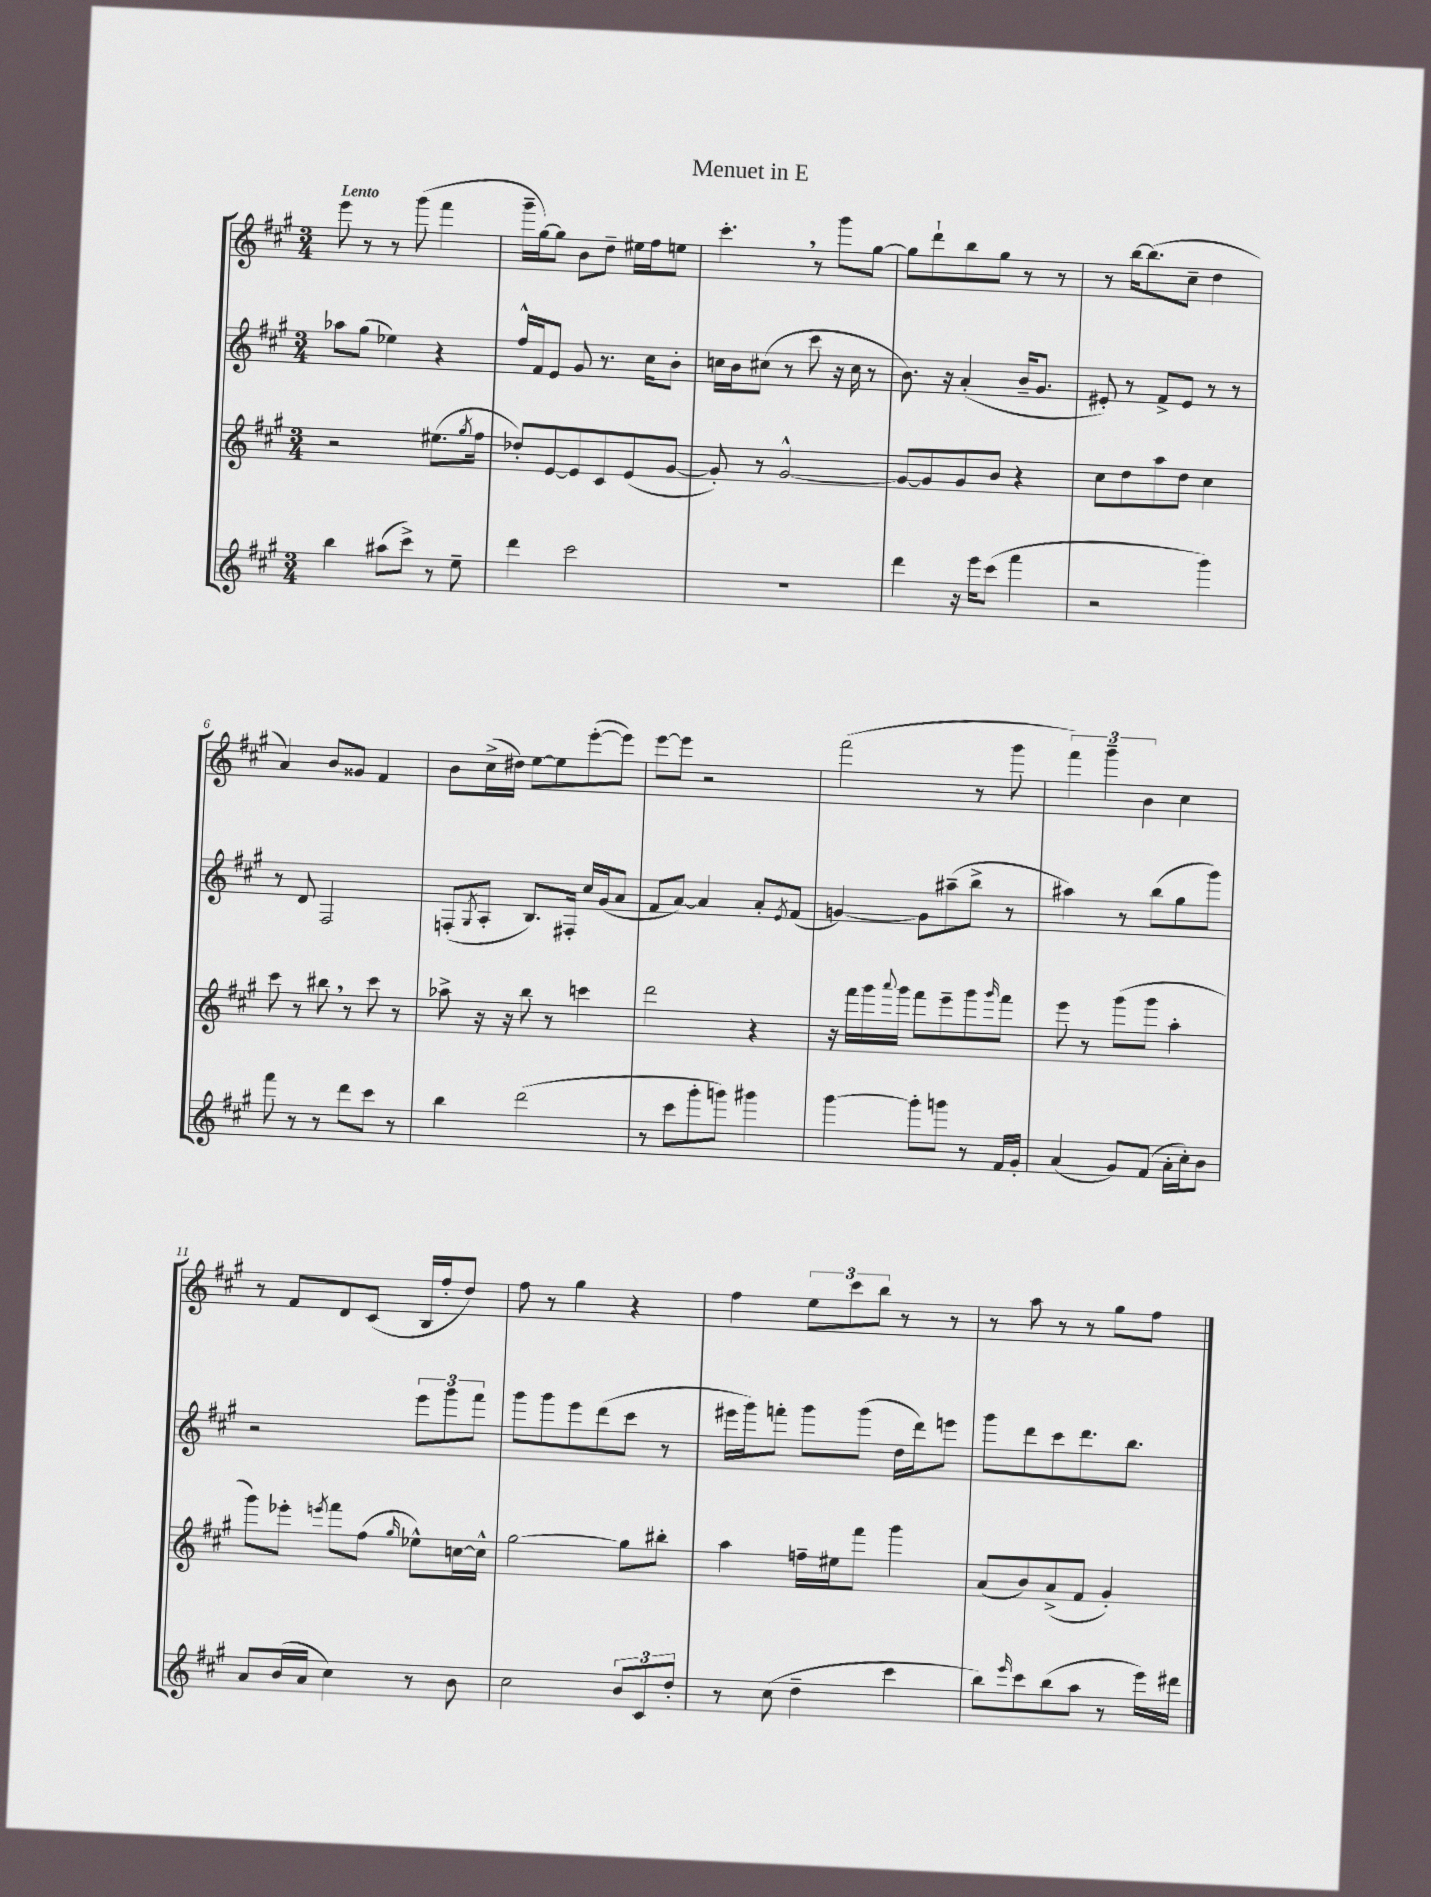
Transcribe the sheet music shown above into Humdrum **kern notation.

**kern	**kern	**kern	**kern
*staff4	*staff3	*staff2	*staff1
*clefG2	*clefG2	*clefG2	*clefG2
*k[f#c#g#]	*k[f#c#g#]	*k[f#c#g#]	*k[f#c#g#]
*M3/4	*M3/4	*M3/4	*M3/4
4bb	2r	8aa-	8eee
.	.	(8gg#	8r
(8aa#	.	4ee-)	8r
8ccc#^)	.	.	(8ggg#
8r	(8.ee#	4r	4fff#
8ee~	.	.	.
.	8qgg#	.	.
.	16ff#	.	.
=	=	=	=
4ddd	8dd-')	16ff#^^	16ggg#~
.	.	16f#	[16gg#)
.	[8e	8e	8gg#]
2ccc#	8e]	8g#	8b
.	8c#	8.r	8dd~
.	(8e	.	16ee#
.	.	16cc#	16ff#
.	[8g#	8b'	8ee
=	=	=	=
2.r	8g#'])	16cc	4.ccc#'
.	.	16b	.
.	8r	(8cc#	.
.	[2g#^^	8r	.
.	.	8ccc#	8r
.	.	16r	8ggg#
.	.	16cc#	.
.	.	8r	[8gg#
=	=	=	=
4ddd	8g#_	8.b)	8gg#]
.	8g#]	.	8ddd`
.	.	16r	.
16r	8g#	(4a'	8bb
16eee	.	.	.
(8ccc#	8b	.	8gg#
4fff#	4r	16b~	8r
.	.	8.g#	.
.	.	.	8r
=	=	=	=
2r	8cc#	8e#')	8r
.	8dd	8r	[16bb
.	.	.	(8.bb]
.	8aa	8f#^	.
.	8dd	8e#	8cc#~
4ggg#)	4cc#	8r	4dd
.	.	8r	.
=	=	=	=
8fff#	8ccc#	8r	4a)
8r	8r	8d	.
8r	8bb#	2F#	8b
8ddd	8r	.	8g##
8ccc#	8ccc#	.	4f#
8r	8r	.	.
=	=	=	=
4bb	8aa-^	(8F'	8b
.	.	8qG#	.
.	16r	8A'	(16cc#^
.	16r	.	16dd#)
(2ddd	8bb	8.B)	[8ee
.	8r	.	8ee]
.	.	16F#'	.
.	4ccc	16cc#	([8eee'
.	.	(16g#	.
.	.	8a	8eee])
=	=	=	=
8r	2ddd	8f#	[8eee
8ccc#	.	[8a)	8eee]
8ggg#'	.	4a]	2r
8ggg)	.	.	.
4ggg#	4r	8a'	.
.	.	8qe	.
.	.	(8f#	.
=	=	=	=
[4ggg#	16r	[4g)	(2fff#
.	16fff#	.	.
.	16ggg#	.	.
.	8qqaaa	.	.
.	16ggg#	.	.
8ggg#']	8fff#	8g]	.
8ggg	8eee~	(8aa#~	.
8r	8ggg#	8bb^	8r
.	16qqggg#	.	.
16f#	8fff#	8r	8ggg#
16g#'	.	.	.
=	=	=	=
(4a	8eee	4aa#)	6fff#)
.	8r	.	.
.	.	.	6ggg#~
8g#)	(8ggg#	8r	.
.	.	.	6b
(8f#	8ggg#	(8bb	.
16a'	4aa'	8gg#	4cc#
16cc#')	.	.	.
8b	.	8ggg#)	.
=	=	=	=
8a	8ggg#)	2r	8r
(16b	8eee-'	.	8f#
16a	.	.	.
.	8qeee	.	.
4cc#)	8fff#	.	8d
.	(8ff#	.	(8c#
.	16qqgg#	.	.
8r	8ee-^^)	12eee	16B
.	.	.	16ff#'
.	.	12ggg#	.
8b	[16cc	.	8dd)
.	.	12fff#	.
.	16cc^^]	.	.
=	=	=	=
2cc#	[2gg#	8ggg#	8ff#
.	.	8ggg#	8r
.	.	8eee	4gg#
.	.	(8ddd	.
12b	8gg#]	8ccc#	4r
12c#	.	.	.
.	8bb#'	8r	.
12dd'	.	.	.
=	=	=	=
8r	4aa	16eee#	4ff#
.	.	16ggg#)	.
(8cc#	.	8fff'	.
4dd~	16ff~	8ggg#	12ee
.	16ee#	.	.
.	.	.	12ccc#
.	8fff#	(8ggg#	.
.	.	.	12bb
4ccc#	4ggg#	16dd	8r
.	.	16ddd)	.
.	.	8eee	8r
=	=	=	=
8bb)	(8a	8ggg#	8r
16qqeee	.	.	.
8ccc#	8b)	8ddd	8aa
(8bb	(8a^	8ccc#	8r
8aa	8f#	8.ddd	8r
8r	4g#')	.	8gg#
.	.	8.bb	.
16eee)	.	.	8ff#
16ddd#	.	.	.
==	==	==	==
*-	*-	*-	*-
